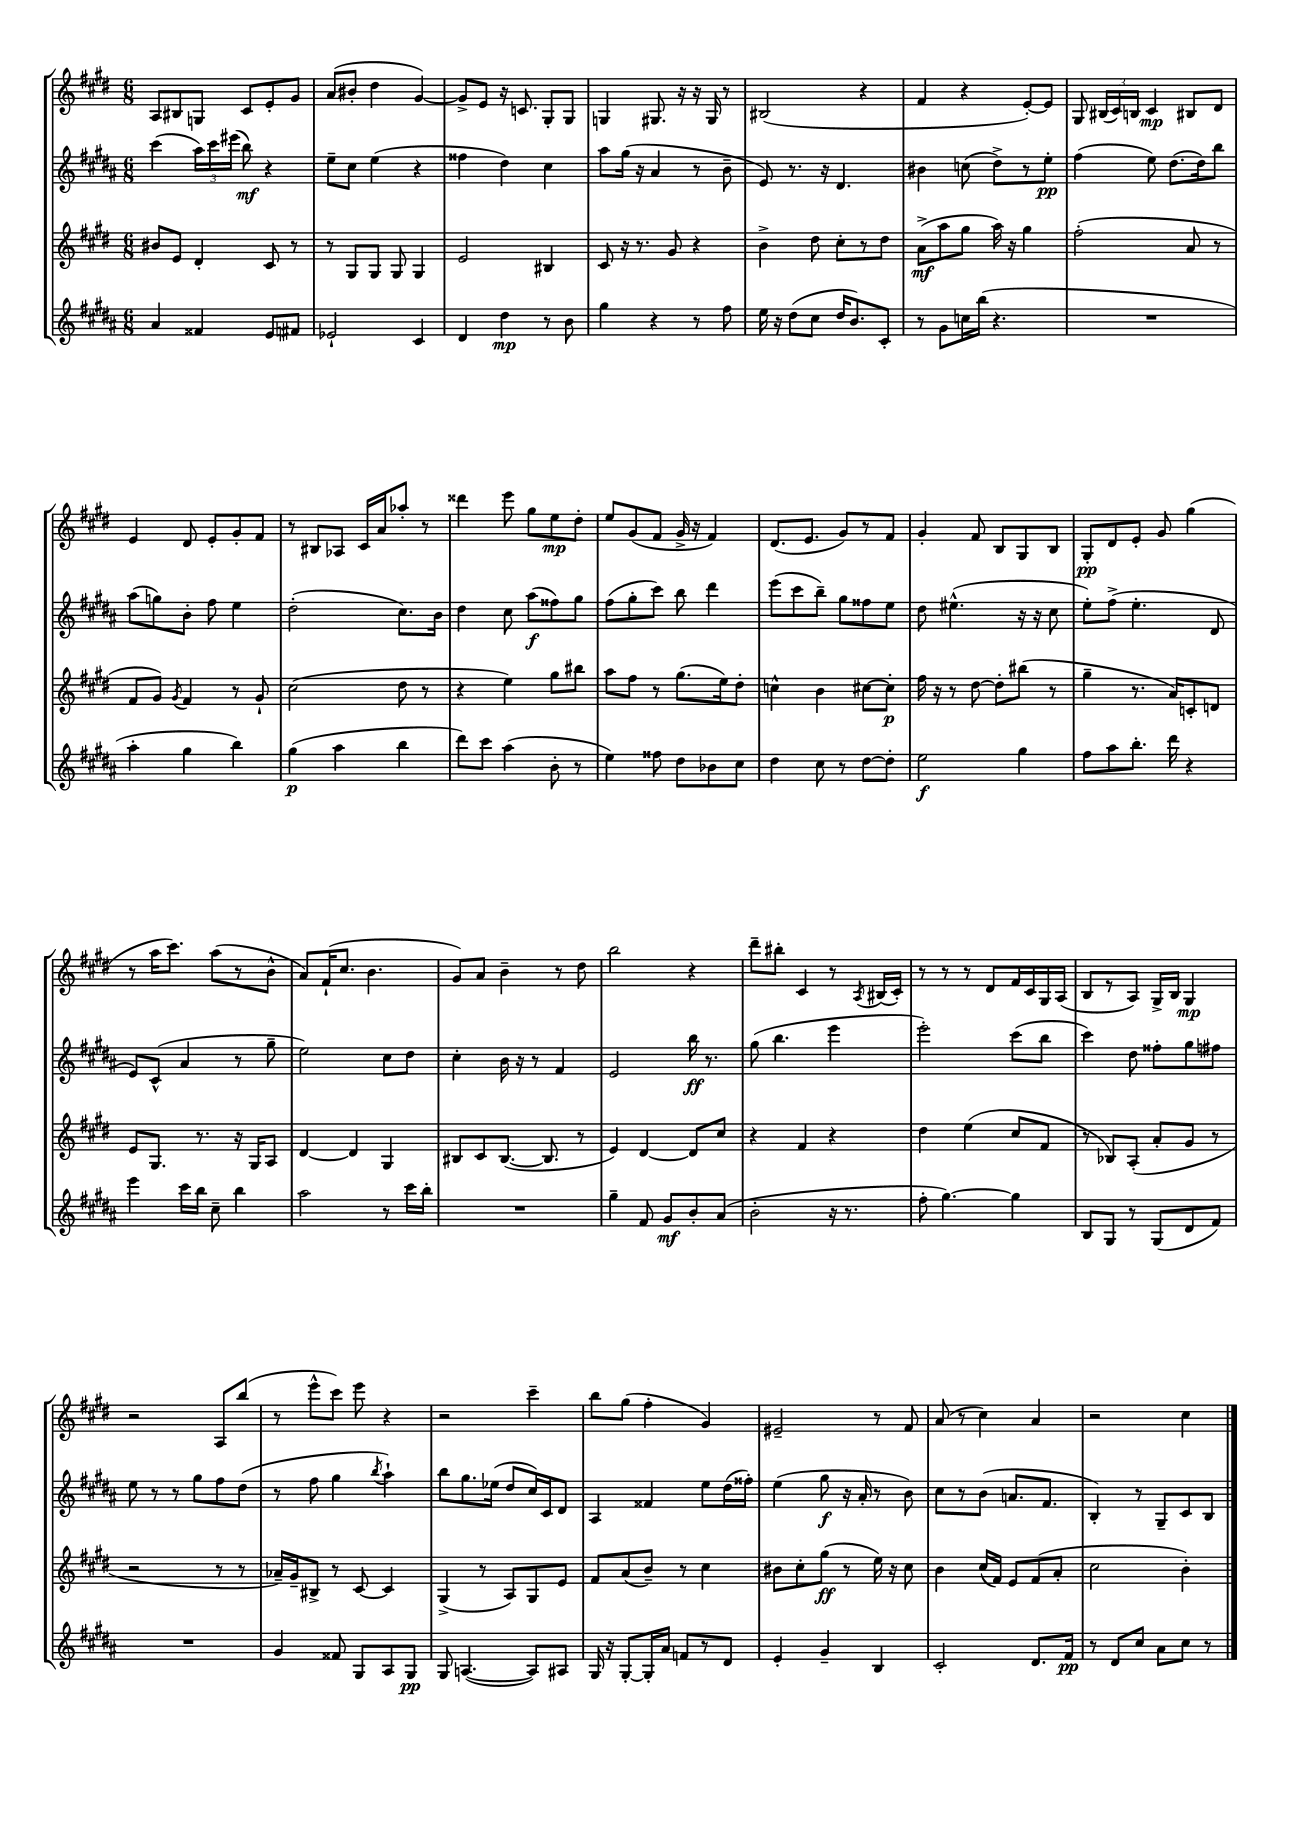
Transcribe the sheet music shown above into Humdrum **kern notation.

**kern	**kern	**kern	**kern
*staff4	*staff3	*staff2	*staff1
*clefG2	*clefG2	*clefG2	*clefG2
*k[f#c#g#d#a#]	*k[f#c#g#d#]	*k[f#c#g#d#a#]	*k[f#c#g#d#]
*M6/8	*M6/8	*M6/8	*M6/8
4a#/	8b#/L	(4ccc#\	8A/L
.	8e/J	.	8B#/
4f##/	4d#'/	24aa#\LL)	8G/J
.	.	24ccc#\	.
.	.	(24eee#\JJ	.
.	.	8bb\)	8c#/L
8e/L	8c#/	4r	8e'/
8f#/J	8r	.	8g#/J
=	=	=	=
2e-`/	8r	8ee~\L	(8a/L
.	8G#/L	8cc#\J	8b#'/J
.	8G#/J	(4ee\	4dd#\
.	8G#/	.	.
4c#/	4G#/	4r	[4g#/)
=	=	=	=
4d#/	2e/	4ff##\	8g#^/]L
.	.	.	8e/J
4dd#\	.	4dd#\)	16r
.	.	.	8.c/
8r	4B#/	4cc#\	8G#'/L
8b\	.	.	8G#/J
=	=	=	=
4gg#\	8c#/	8aa#\L	4G/
.	16r	(16gg#\Jk	.
.	8.r	16r	.
4r	.	4a#/	8.G#/
.	8g#/	.	.
.	.	.	16r
8r	4r	8r	16r
.	.	.	16G#/
8ff#\	.	8b~\	8r
=	=	=	=
16ee\	4b^\	8e/)	(2B#/
16r	.	.	.
(8dd#\L	.	8.r	.
8cc#\J	8dd#\	.	.
.	.	16r	.
16dd#/LK	8cc#'\L	4.d#/	.
8.b/)	.	.	.
.	8r	.	4r
8c#'/J	8dd#\J	.	.
=	=	=	=
8r	(8a^\L	4b#\	4f#/
8g#\L	8aa\	.	.
16cc\L	8gg#\J	(8cc\	4r
(16bb\JJ	.	.	.
4.r	16aa\)	8dd#^\L)	.
.	16r	.	.
.	4gg#\	8r	[8e'/L)
.	.	8ee'\J	8e/]J
=	=	=	=
2.r	(2ff#'\	(4ff#\	8G#/
.	.	.	(24B#/LL
.	.	.	24c#/)
.	.	.	24B/JJ
.	.	8ee\)	4c#/
.	.	(8.dd#\L	.
.	8a/	.	8B#/L
.	.	16dd#\k)	.
.	8r	8bb\J	8d#/J
=	=	=	=
4aa#'\	8f#/L	(8aa#\L	4e/
.	8g#/J)	8gg\)	.
.	8qg#/	.	.
4gg#\	4f#/	8b'\J	8d#/
.	.	8ff#\	8e'/L
4bb\)	8r	4ee\	8g#'/
.	8g#`/	.	8f#/J
=	=	=	=
(4gg#\	(2cc#\	(2dd#'\	8r
.	.	.	8B#/L
4aa#\	.	.	8A-/J
.	.	.	16c#/LL
.	.	.	16a/J
4bb\	8dd#\	8.cc#\L)	8aa-'/J
.	8r	.	8r
.	.	16b\Jk	.
=	=	=	=
8ddd#\L)	4r	4dd#\	4ddd##\
8ccc#\J	.	.	.
(4aa#\	4ee\)	8cc#\	8eee\
.	.	(8aa#\L	8gg#\L
8b'\	8gg#\L	8ff##\)	8ee\
8r	8bb#\J	8gg#\J	8dd#'\J
=	=	=	=
4ee\)	8aa\L	(8ff#\L	8ee/L
.	8ff#\J	8gg#'\	(8g#/
8ff##\	8r	8ccc#\J)	8f#/J
8dd#\L	(8.gg#\L	8bb\	16g#^/
.	.	.	16r
8b-\	.	4ddd#\	4f#/)
.	16ee\k)	.	.
8cc#\J	8dd#'\J	.	.
=	=	=	=
4dd#\	4cc^^\	(8eee\L	(8.d#/L
.	.	8ccc#\	.
.	.	.	8.e/J
8cc#\	4b\	8bb~\J)	.
8r	.	8gg#\L	8g#/L)
[8dd#\L	[8cc#\L	8ff##\	8r
8dd#'\]J	8cc#'\]J	8ee\J	8f#/J
=	=	=	=
2ee\	16ff#\	8dd#\	4g#'/
.	16r	.	.
.	8r	(4.ee#^^\	.
.	[8dd#\	.	8f#/
.	8dd#'\]L	.	8B/L
4gg#\	(8bb#\J	16r	8G#/
.	.	16r	.
.	8r	8cc#\	8B/J
=	=	=	=
8ff#\L	4gg#~\	8ee'\L)	8G#'/L
8aa#\	.	(8ff#^\J	8d#/
8.bb'\J	8.r	4.ee'\	8e'/J
.	.	.	8g#/
16ddd#\	16a/LK)	.	.
4r	8c'/	.	(4gg#\
.	8d/J	8d#/	.
=	=	=	=
4eee\	8e/L	8e/L)	8r
.	8.G#/J	(8c#^^/J	16aa\LK
.	.	.	8.ccc#\J)
16ccc#\LL	.	4a#/	.
16bb\JJ	8.r	.	.
8cc#~\	.	.	(8aa\L
4bb\	16r	8r	8r
.	16G#/LK	.	.
.	8A/J	8gg#~\	8b^^\J
=	=	=	=
2aa#\	[4d#/	2ee\)	8a/L)
.	.	.	(16f#`/K
.	.	.	8.cc#/J
.	4d#/]	.	.
.	.	.	4.b\
8r	4G#/	8cc#\L	.
16ccc#\LL	.	8dd#\J	.
16bb'\JJ	.	.	.
=	=	=	=
2.r	8B#/L	4cc#'\	8g#/L)
.	8c#/	.	8a/J
.	([8.B#/J	16b\	4b~\
.	.	16r	.
.	.	8r	.
.	8.B#/]	.	.
.	.	4f#/	8r
.	8r	.	8dd#\
=	=	=	=
4gg#~\	4e/)	2e/	2bb\
8f#/	[4d#/	.	.
8g#/L	.	.	.
8b'/	8d#/]L	16bb\	4r
.	.	8.r	.
(8a#/J	8cc#/J	.	.
=	=	=	=
2b'\	4r	(8gg#\	8ddd#~\L
.	.	4.bb\	8bb#'\J
.	4f#/	.	4c#/
16r	4r	4eee\	8r
8.r	.	.	.
.	.	.	8qA/
.	.	.	(16B#/LL
.	.	.	16c#'/JJ)
=	=	=	=
8ff#'\	4dd#\	2eee'\)	8r
[4.gg#\)	.	.	8r
.	(4ee\	.	8r
.	.	.	8d#/L
4gg#\]	8cc#/L	(8ccc#\L	16f#/L
.	.	.	16c#/
.	8f#/J	8bb\J	16G#/
.	.	.	(16A/JJ
=	=	=	=
8B/L	8r	4ccc#\)	8B/L
8G#/J	8B-/L)	.	8r
8r	(8A'/J	8dd#\	8A/J)
(8G#/L	8a'/L	8ff##'\L	16G#^/LL
.	.	.	16B/JJ
8d#/	8g#/J	8gg#\	4G#/
8f#/J)	8r	8ff#\J	.
=	=	=	=
2.r	2r	8ee\	2r
.	.	8r	.
.	.	8r	.
.	.	8gg#\L	.
.	8r	8ff#\	8A/L
.	8r	(8dd#\J	(8bb/J
=	=	=	=
4g#/	16a-~/LL)	8r	8r
.	16g#~/J	.	.
.	8B#^/J	8ff#\	8eee^^\L
8f##/	8r	4gg#\	8ccc#\J)
8G#/L	[8c#/	.	8eee\
.	.	8qbb/	.
8A#/	4c#/]	4aa#`\)	4r
8G#/J	.	.	.
=	=	=	=
8G#/	(4G#^/	8bb\L	2r
([4.A/	.	8.gg#\	.
.	8r	.	.
.	.	(16ee-\Jk	.
.	8A/L)	8dd#/L	.
8A/]L)	8G#/	16cc#/L)	4ccc#~\
.	.	16c#/J	.
8A#/J	8e/J	8d#/J	.
=	=	=	=
16G#/	8f#/L	4A#/	8bb\L
16r	.	.	.
[8G#'/L	(8a/	.	(8gg#\J
16G#'/]L	8b~/J)	4f##/	4ff#'\
16a#/JJ	.	.	.
8f/L	8r	.	.
8r	4cc#\	8ee\L	4g#/)
8d#/J	.	(16dd#\L	.
.	.	16ff##'\JJ)	.
=	=	=	=
4e'/	8b#\L	(4ee\	2e#~/
.	8cc#'\	.	.
4g#~/	(8gg#\J	8gg#\	.
.	8r	16r	.
.	.	16a#'/	.
4B/	16ee\)	8r	8r
.	16r	.	.
.	8cc#\	8b\)	8f#/
=	=	=	=
2c#'/	4b\	8cc#\L	(8a/
.	.	8r	8r
.	(16cc#/LL	(8b\J	4cc#\)
.	16f#/JJ)	.	.
.	8e/L	8.a/L	.
8.d#/L	(8f#/	.	4a/
.	.	8.f#/J	.
.	8a'/J	.	.
16f#/Jk	.	.	.
=	=	=	=
8r	2cc#\	4B'/)	2r
8d#/L	.	.	.
8cc#/J	.	8r	.
8a#\L	.	8G#~/L	.
8cc#\J	4b'\)	8c#/	4cc#\
8r	.	8B/J	.
==	==	==	==
*-	*-	*-	*-
